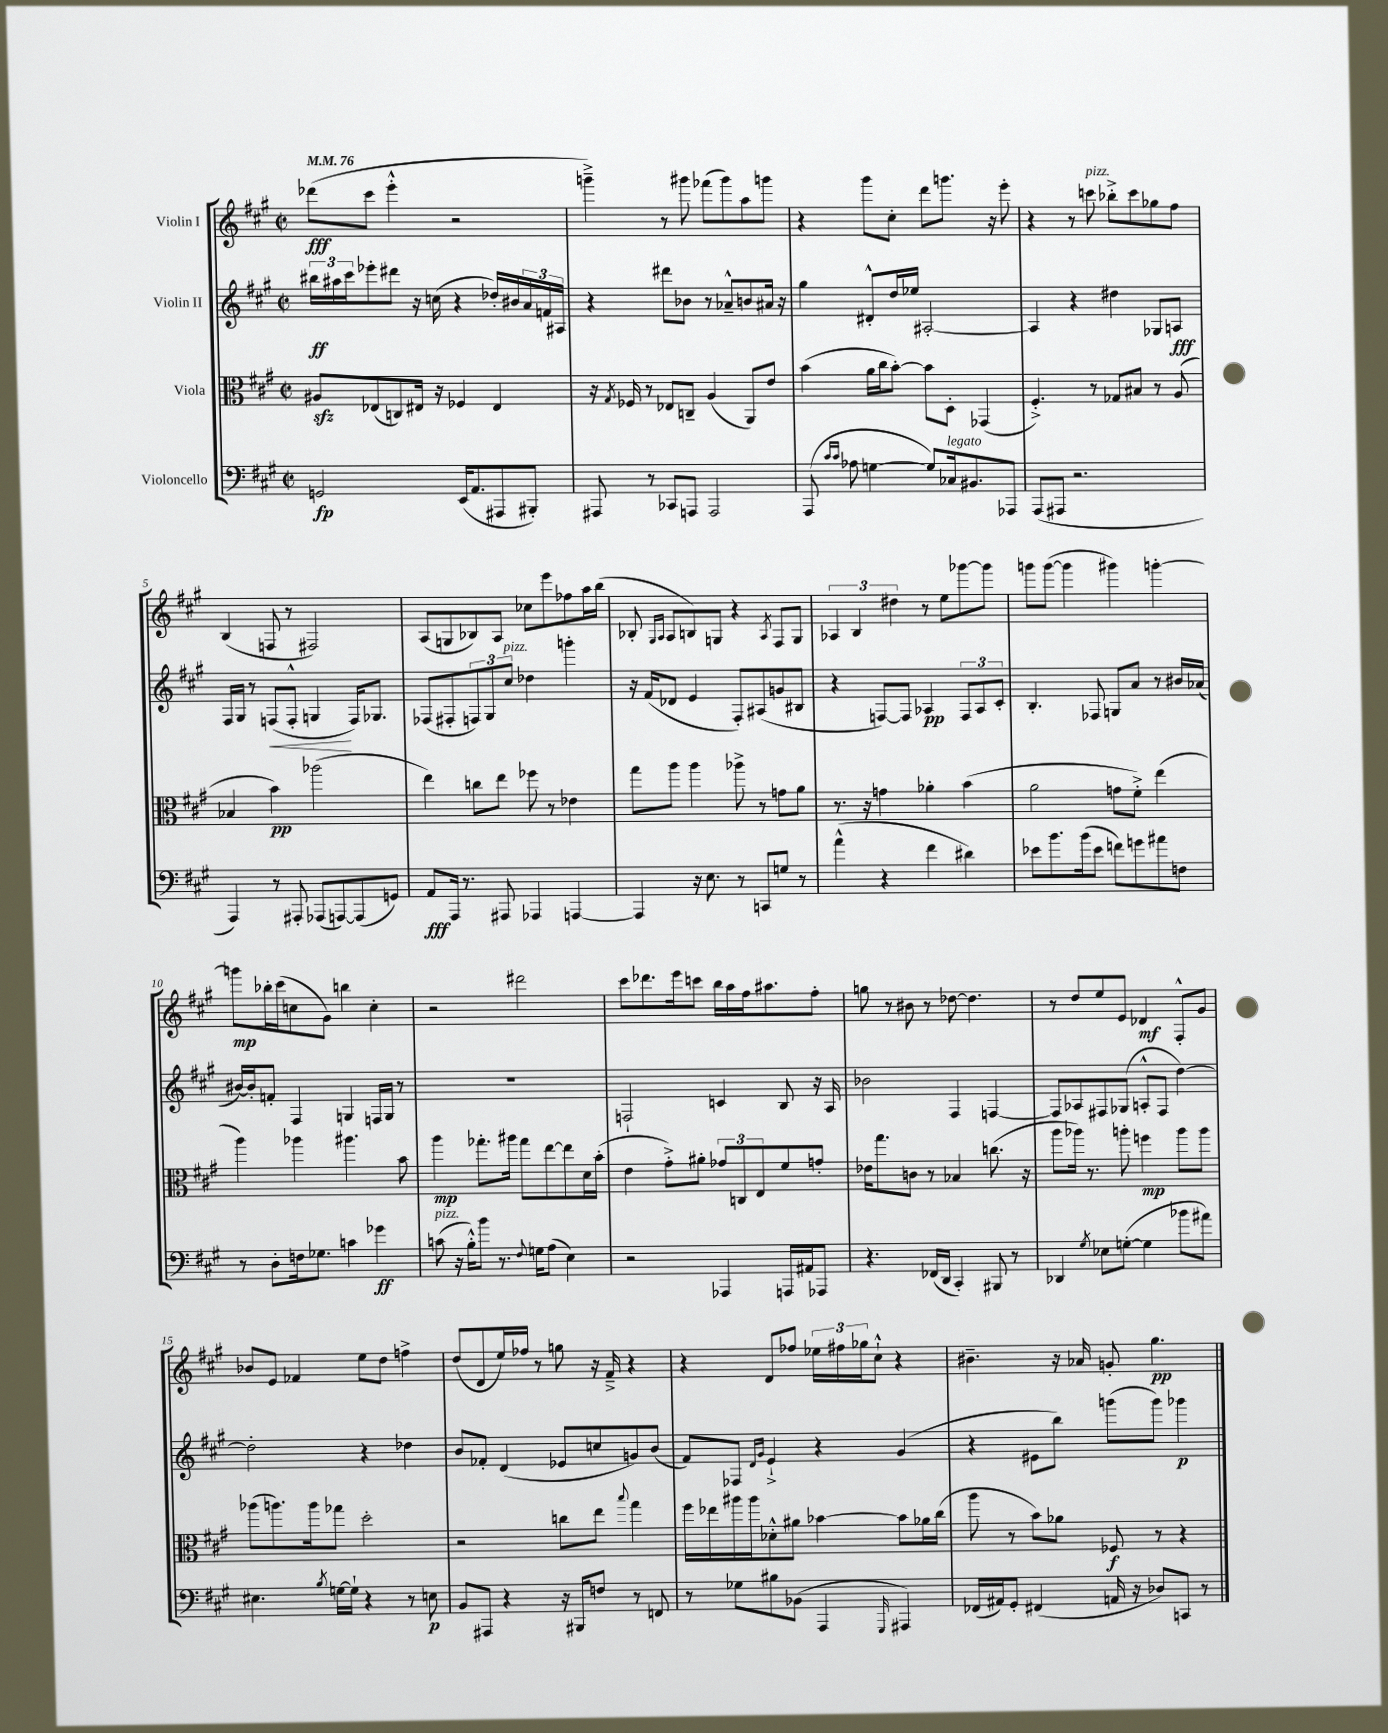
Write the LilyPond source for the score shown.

<<
\new StaffGroup <<
\new Staff = "s0" \with { instrumentName = "Violin I" } {
    \clef treble \key a \major \defaultTimeSignature \time 2/2 \tempo 4 = 76
    des'''8\fff( cis'''8 e'''4-.-^ r2 |
    g'''4--->) r8 gis'''8 fes'''8( gis'''8) a''8 g'''8 |
    r4 gis'''8 cis''8-. d'''8 g'''8. r16 e'''8-. |
    r4 r8 c'''8^\markup { \italic "pizz." } bes''8-.-> c'''8 ges''8 fis''8 |
    b4( f8 r8 fis2) |
    a8( g8 bes8) a8 ces''8 e'''8 fes''8 a''16 b''16( |
    bes8-. \grace { gis16 a16 } a8 b8) g8 r4 \acciaccatura { a8 } fis8 g8 |
    \tuplet 3/2 { aes4 b4 dis''4 } r8 e''8 ges'''8~ ges'''8 |
    g'''8 g'''8~( g'''4 gis'''4) g'''4~-. |
    g'''8\mp bes''16-. cis'''16( c''8 gis'8) b''4 c''4-. |
    r2 dis'''2 |
    cis'''8 des'''8. e'''16 c'''8 b''16 a''16 fis''16 ais''8. fis''8-. |
    g''8 r8 bis'8 r8 des''8~ des''4. |
    r8 d''8 e''8 e'8 des'4\mf fis8-.-^ gis'8 |
    bes'8 e'8 fes'4 e''8 d''8 f''4-> |
    d''8( d'8 e''16) fes''16 r8 g''8 r16 fis'16---> r4 |
    r4 d'8 fes''8 \tuplet 3/2 { ees''16 fis''16 ges''16 } cis''8-!-^ r4 |
    bis'4.-- r16 aes'16 g'8-. gis''4.\pp \bar "|." |
}
\new Staff = "s1" \with { instrumentName = "Violin II" } {
    \clef treble \key a \major \defaultTimeSignature \time 2/2
    \tuplet 3/2 { bis''16\ff ais''16 cis'''16 } ees'''8-. dis'''8 r16 c''16( r4 des''16-.) bis'16 \tuplet 3/2 { a'16 f'16 ais16 } |
    r4 dis'''8 bes'8 r8 aes'8---^ b'8 ais'16 r16 |
    gis''4 dis'8-.-^ d''16 ees''16 ais2~-. |
    ais4 r4 dis''4 ges8 a8\fff |
    fis16 gis16 r8 f8\<( f8-.-^ g4\! f16) ges8. |
    fes8( fis8-. \tuplet 3/2 { f8) gis8 cis''8^\markup { \italic "pizz." } } des''4 g'''4-. |
    r16 fis'16( des'8 e'4 fis8-.) ais8( g'8 bis8 |
    r4 f8~) f8 aes4\pp \tuplet 3/2 { f8 aes8 cis'8-. } |
    b4.-. fes8 g8 a'8 r8 bis'16 aes'16( |
    bis'16~) bis'16-. f'8-. fis4 g4 f16 g16 r8 |
    R1 |
    f2-! c'4 b8 r16 a16 |
    bes'2 fis4 f4~ |
    f8 aes8 fis8 ges8( a8-.-^ fis8 d''4~) |
    d''2-. r4 des''4 |
    b'8 fes'8-. d'4( ees'8 c''8 g'8) b'8( |
    fis'8) fes8 \grace { d'16 gis'16 } e'4-!-> r4 gis'4( |
    r4 eis'8 b''8) g'''8( g'''8) ges'''4\p \bar "|." |
}
\new Staff = "s2" \with { instrumentName = "Viola" } {
    \clef alto \key a \major \defaultTimeSignature \time 2/2
    ais8\sfz ees8( c8) eis16 r16 fes4 eis4 |
    r16 \acciaccatura { gis8 } fes16 r8 ees8 c8-- a4( a,8) e'8 |
    b'4( a'16 cis''16 b'8~-.) b'8 d8-. ges,4( |
    fis4.-.->) r8 ges8 bis8 r8 a8( |
    bes4 b'4\pp) aes''2( |
    e''4) c''8 e''8 fes''8 r8 ees'4 |
    gis''8 a''8 a''4 aes''8-> r8 g'8 a'8 |
    r8. r16 g'4 aes'4-. b'4( |
    a'2 g'8 fis'8-.->) e''4( |
    a''4) aes''4 ais''4. b'8 |
    a''4\mp ges''8.-. ais''16 ges''8 e''8~ e''8 d'16 b'16-.( |
    e'4 gis'8-.->) ais'8-. \tuplet 3/2 { ges'8 c8 e8 } fis'8 g'8-. |
    ees'16 gis''8. c'8 r8 bes4 c''8.( r16 |
    a''8 aes''16) r8. a''8-. f''4\mp a''8 a''8 |
    aes''8( a''8.) a''16 ges''8 d''2-. |
    r2 c''8 e''8 \appoggiatura { b''8 } gis''4 |
    fis''16 ees''16 ais''16 ais''16 des'8-.-^ ais'8 bes'4~ bes'8 aes'16 cis''16( |
    a''8 r8 b'8) aes'8 fes8\f r8 r4 \bar "|." |
}
\new Staff = "s3" \with { instrumentName = "Violoncello" } {
    \clef bass \key a \major \defaultTimeSignature \time 2/2
    g,2\fp e,16( a,8. ais,,8 bis,,8-.) |
    ais,,8 r8 ces,8 a,,8 a,,2 |
    a,,8( \grace { cis'16 cis'16 } aes8 g4~ g8) ces16^\markup { \italic "legato" } bis,8. aes,,8 |
    a,,8( ais,,8 r2. |
    a,,4) r8 ais,,8-. aes,,8( a,,8~) a,,8( g,8) |
    a,8\fff a,,16 r8. ais,,8 aes,,4 a,,4~ |
    a,,4 r16 e8. r8 c,8 g8 r8 |
    a'4-^( r4 fis'4 dis'4) |
    ees'8 b'8. b'16( ees'8 f'8) g'8 ais'8 f8 |
    r8 d8-. f16 ges8. c'4 ges'4\ff |
    c'8^\markup { \italic "pizz." }( r16 b16-.-^) b'8 r8. \appoggiatura { fis8 } g16 a8( e4) |
    r2 aes,,4 a,,16 ais,16 aes,,8 |
    r4. fes,16( d,16 cis,4-.) bis,,8 r8 |
    des,4 \acciaccatura { gis8 } ees8 g8~-.( g4 bes'8 ais'8) |
    eis4. \acciaccatura { b8 } g16~ g16-! r4 r8 e8\p |
    b,8 ais,,8 r4 r16 bis,,16 f8 r8 f,8 |
    r8 ges8 bis8 bes,8( a,,4 \grace { gis,,16 } ais,,4) |
    fes,16( ais,16) gis,8-. fis,4( a,16 r16 des8) c,8 r8 \bar "|." |
}
>>
>>
